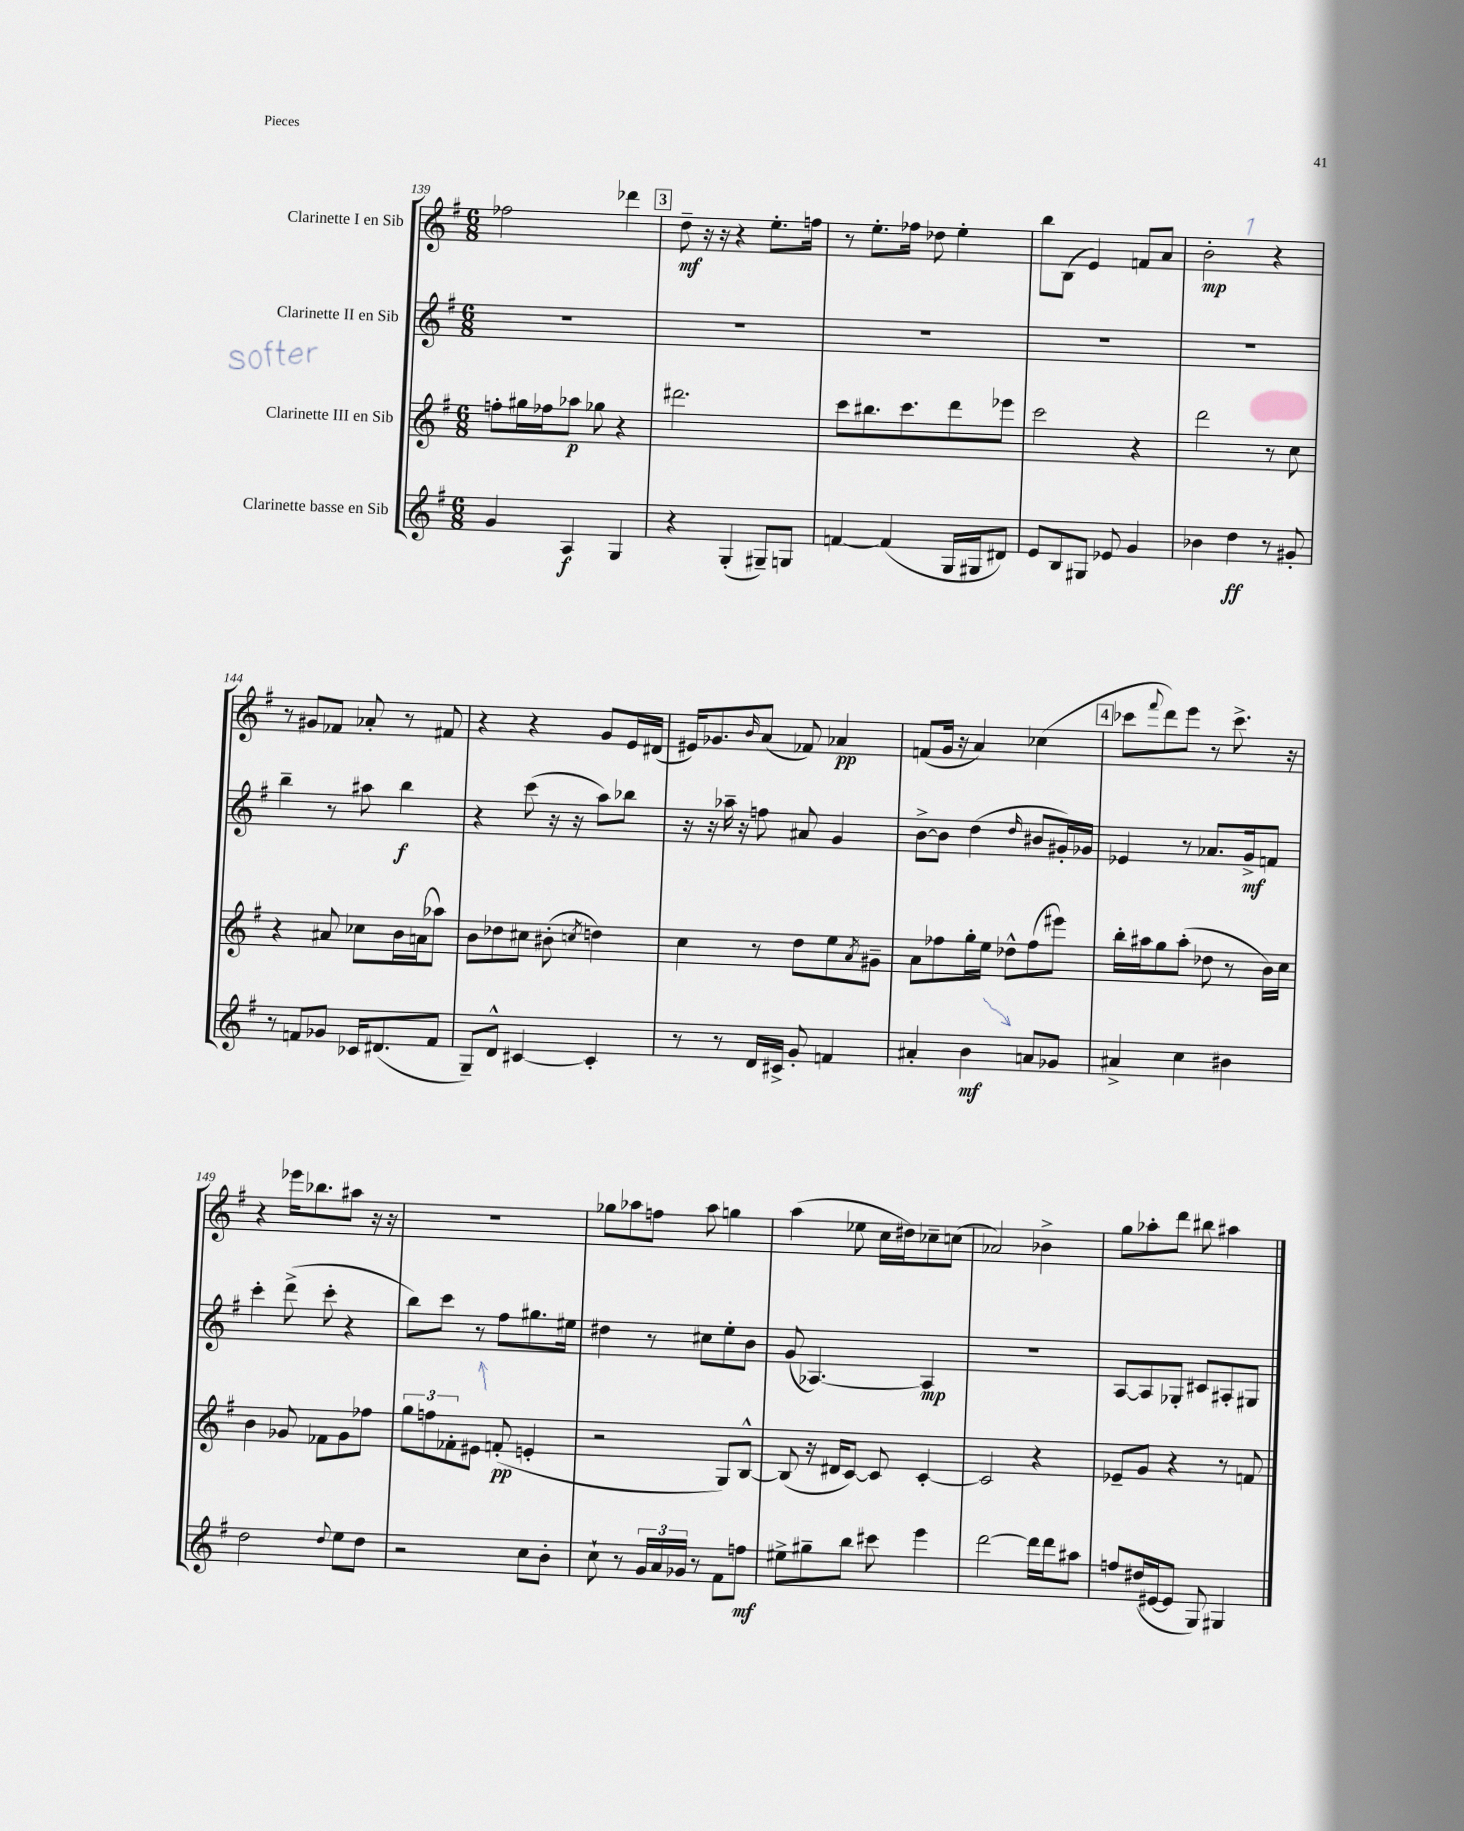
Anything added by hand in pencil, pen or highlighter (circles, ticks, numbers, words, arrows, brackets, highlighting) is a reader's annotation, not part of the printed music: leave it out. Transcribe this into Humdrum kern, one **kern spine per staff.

**kern	**kern	**kern	**kern
*staff4	*staff3	*staff2	*staff1
*clefG2	*clefG2	*clefG2	*clefG2
*k[f#]	*k[f#]	*k[f#]	*k[f#]
*M6/8	*M6/8	*M6/8	*M6/8
4g/	8ff'\L	2.r	2ff-\
.	16gg#\L	.	.
.	16ff-\J	.	.
4A/	8aa-\J	.	.
.	8gg-\	.	.
4G/	4r	.	4ddd-\
=	=	=	=
4r	2.ddd#\	2.r	8dd~\
.	.	.	16r
.	.	.	16r
(4G'/	.	.	4r
8G#~/L)	.	.	8.ee'\L
8G/J	.	.	.
.	.	.	16ff\Jk
=	=	=	=
[4f/	8ccc\L	2.r	8r
.	8.bb#\	.	8.ee'\L
(4f/]	.	.	.
.	8.ccc\	.	16ff-\Jk
.	.	.	8dd-\
16G/LL	8ddd\	.	4ee'\
16G#/J	.	.	.
8d#/J)	8eee-\J	.	.
=	=	=	=
8e/L	2ccc\	2.r	8bb\L
8B/	.	.	(8B\J
8G#/J	.	.	4e/)
8e-/	.	.	.
4g/	4r	.	8f/L
.	.	.	8a/J
=	=	=	=
4b-\	2ddd\	2.r	2b'\
4dd\	.	.	.
8r	8r	.	4r
8g#'/	8cc\	.	.
=	=	=	=
8r	4r	4bb~\	8r
8f/L	.	.	8g#/L
8g-/J	8a#/	8r	8f-/J
16c-/LK	8cc-\L	8aa#\	8a-'/
(8.d#/	.	.	.
.	16b\L	4bb\	8r
.	(16a\J	.	.
8f/J	8aa-\J)	.	8f#/
=	=	=	=
8G~/L)	8b\L	4r	4r
8d^^/J	8dd-\	.	.
[4c#/	8cc#\J	(8ccc\	4r
.	(8b#'\	16r	.
.	.	16r	.
.	8qcc/	.	.
4c#'/]	4dd\)	8aa\L)	8g/L
.	.	8bb-\J	16e/L
.	.	.	(16d#/JJ
=	=	=	=
8r	4cc\	16r	16e#/LK)
.	.	16r	8.g-/
8r	.	16aa-~\	.
.	.	16r	.
.	.	.	16qqb/
16d/LL	8r	8ff\	(8a/J
16c#^/JJ	.	.	.
8g'/	8dd\L	8a#/	8f-/)
4f/	8ee\	4g/	4a-/
.	8qa/	.	.
.	8g#~\J	.	.
=	=	=	=
4a#'/	8a\L	[8b^\L	(8f/L
.	8ff-\	8b\]J	16g/Jk
.	.	.	16r
4b\	16gg'\L	(4dd\	4a/)
.	16ee\JJ	.	.
.	8dd-^^\L	.	.
.	.	16qqdd/	.
8a/L	(8ff-\	8b#/L	(4cc-\
8g-/J	8eee#\J)	16g#'/L)	.
.	.	16g-/JJ	.
=	=	=	=
4a#^/	16bb'\LL	4e-/	8ccc-\L
.	16aa#\J	.	.
.	.	.	8qqfff#/
.	8gg\	.	8ddd\)
4cc\	(8aa#'\J	8r	8eee\J
.	8dd-\	8.a-/L	8r
4b#\	8r	.	8.ccc-^\
.	.	16g^/k	.
.	16b\LL)	8f/J	.
.	16cc\JJ	.	16r
=	=	=	=
2dd\	4b\	4ccc'\	4r
.	8g-/	(8ddd^\	16eee-\LK
.	.	.	8.bb-\
.	8f-\L	8ccc'\	.
8qqdd/	.	.	.
8ee\L	8g-\	4r	8aa#\J
8dd\J	8ff-\J	.	16r
.	.	.	16r
=	=	=	=
2r	12gg\L	8bb\L)	2.r
.	12ff\	.	.
.	.	8ccc\J	.
.	12f-'\	.	.
.	8e#\J	8r	.
.	(8f'/	8ff#\L	.
8cc\L	4e'/	8.gg#\	.
8b'\J	.	.	.
.	.	16ee#\Jk	.
=	=	=	=
8cc`\	2r	4dd#\	8gg-\L
8r	.	.	8aa-\
24g/LL	.	8r	8ff\J
24a/	.	.	.
24g-/JJ	.	.	.
8r	.	8cc#\L	8aa-\
8f#\L	8G/L)	8ee'\	4gg\
8ff\J	[8B^^/J	8b\J	.
=	=	=	=
8ee#^\L	(8B/]	(8g/	(4aa\
8gg#~\	16r	[4.A-/)	.
.	16d#/LK	.	.
8bb\J	[8c/J)	.	8ee-\
8ccc#\	8c/]	.	16cc\LL
.	.	.	16dd#\J)
4eee\	[4c'/	4A-/]	8cc-~\
.	.	.	(8cc\J
=	=	=	=
[2ddd\	2c/]	2.r	2a-/)
16ddd\]LL	4r	.	4b-^\
16ddd\J	.	.	.
8aa#\J	.	.	.
=	=	=	=
8ff/L	8e-~/L	[8A/L	8gg\L
(16dd#/L	8g/J	8A/]	8aa-'\
[16e#/J	.	.	.
8e#/]J	4r	8G-'/J	8ddd\J
8G/)	.	8c#/L	8bb#\
4G#/	8r	8A#'/	4aa#\
.	8f/	8G#/J	.
==	==	==	==
*-	*-	*-	*-
